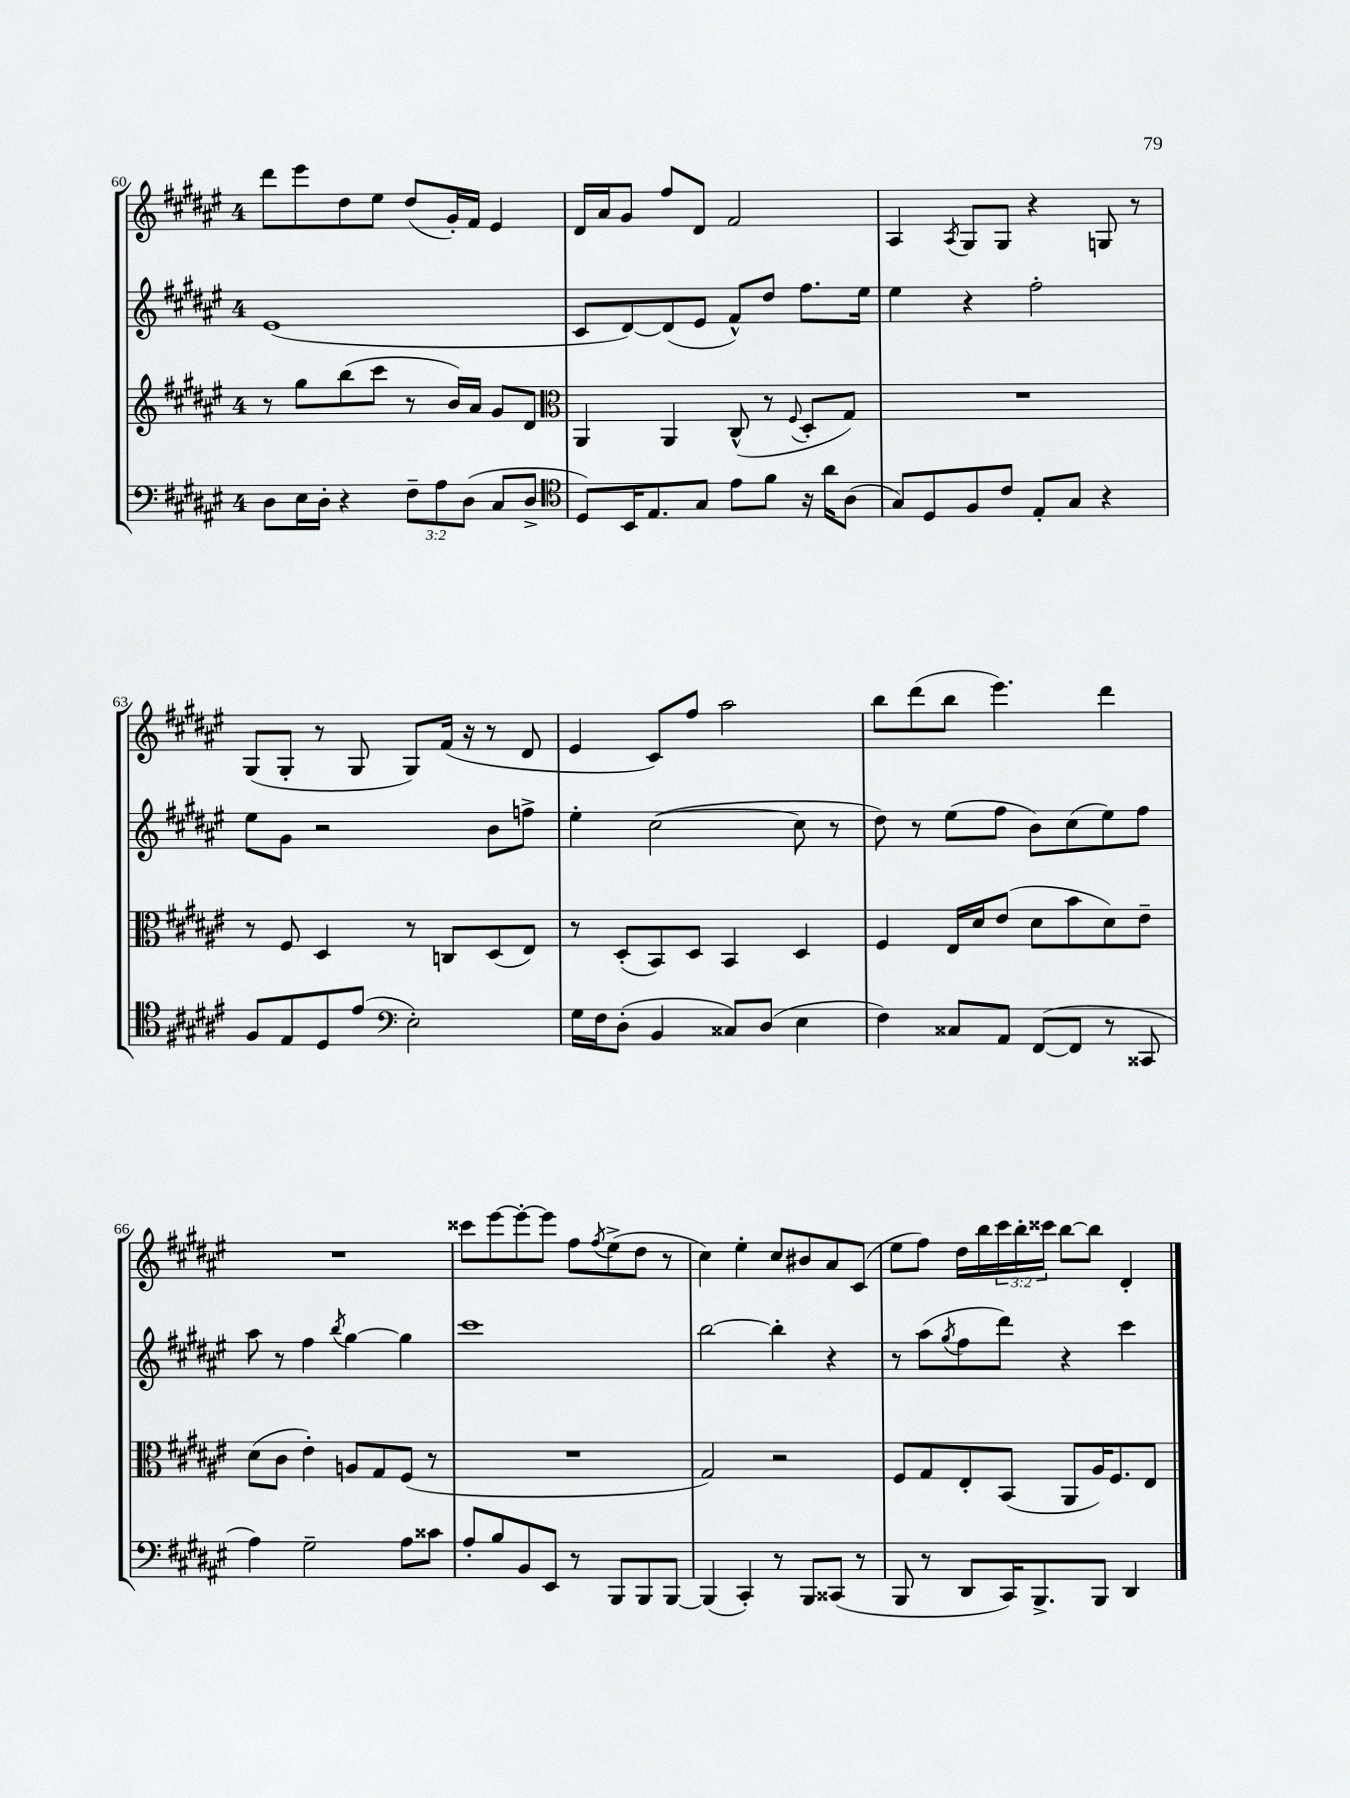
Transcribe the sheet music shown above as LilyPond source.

<<
\new StaffGroup <<
\new Staff = "s0" {
    \clef treble \key fis \major \once \override Staff.TimeSignature.style = #'single-digit \time 4/4 \override Staff.TupletNumber.text = #tuplet-number::calc-fraction-text
    dis'''8 eis'''8 dis''8 eis''8 dis''8( gis'16-.) fis'16 eis'4 |
    dis'16 ais'16 gis'8 fis''8 dis'8 fis'2 |
    ais4 \acciaccatura { ais8 } gis8 gis8 r4 g8 r8 |
    gis8( gis8-. r8 gis8 gis8) fis'16( r16 r8 dis'8 |
    eis'4 cis'8) fis''8 ais''2 |
    b''8 dis'''8( b''8 eis'''4.) dis'''4 |
    R1 |
    cisis'''8 eis'''8~ eis'''8~-. eis'''8 fis''8 \acciaccatura { fis''8 } eis''8->( dis''8 r8 |
    cis''4) eis''4-. cis''8 bis'8 ais'8 cis'8( |
    eis''8 fis''8) dis''16 b''16 \tuplet 3/2 { cis'''16 b''16-. cisis'''16 } b''8~ b''8 dis'4-. \bar "|." |
}
\new Staff = "s1" {
    \clef treble \key fis \major \once \override Staff.TimeSignature.style = #'single-digit \time 4/4
    eis'1( |
    cis'8 dis'8~) dis'8( eis'8 fis'8-^) dis''8 fis''8. eis''16 |
    eis''4 r4 fis''2-. |
    eis''8 gis'8 r2 b'8 f''8-> |
    eis''4-. cis''2~( cis''8 r8 |
    dis''8) r8 eis''8( fis''8 b'8) cis''8( eis''8) fis''8 |
    ais''8 r8 fis''4 \acciaccatura { b''8 } gis''4~ gis''4 |
    cis'''1 |
    b''2~ b''4-. r4 |
    r8 ais''8( \acciaccatura { gis''8 } fis''8 dis'''8) r4 cis'''4 \bar "|." |
}
\new Staff = "s2" {
    \clef treble \key fis \major \once \override Staff.TimeSignature.style = #'single-digit \time 4/4
    r8 gis''8 b''8( cis'''8 r8 b'16) ais'16 gis'8 dis'8 |
    \clef alto ais,4 ais,4 cis8-^( r8 \appoggiatura { fis8 } dis8-. gis8) |
    R1 |
    r8 fis8 dis4 r8 c8 dis8( eis8) |
    r8 dis8-.( b,8) dis8 b,4 dis4 |
    fis4 eis16 dis'16 eis'8( dis'8 b'8 dis'8) eis'8-- |
    dis'8( cis'8 eis'4-.) a8 gis8 fis8( r8 |
    R1 |
    gis2) r2 |
    fis8 gis8 eis8-. b,8( ais,8 ais16) fis8. eis8 \bar "|." |
}
\new Staff = "s3" {
    \clef bass \key fis \major \once \override Staff.TimeSignature.style = #'single-digit \time 4/4 \override Staff.TupletNumber.text = #tuplet-number::calc-fraction-text
    dis8 eis16 dis16-. r4 \tuplet 3/2 { fis8-- ais8 dis8( } cis8 dis8-> |
    \clef tenor dis8) b,16 eis8. gis8 eis'8 fis'8 r16 ais'16 ais8( |
    gis8) dis8 fis8 cis'8 eis8-. gis8 r4 |
    fis8 eis8 dis8 eis'8( \clef bass eis2-.) |
    gis16 fis16 dis8-.( b,4 cisis8) dis8( eis4 |
    fis4) cisis8 ais,8 fis,8~( fis,8 r8 cisis,8 |
    ais4) gis2-- ais8 cisis'8 |
    ais8-. b8 b,8 eis,8 r8 b,,8 b,,8 b,,8~ |
    b,,4( cis,4-.) r8 b,,8 cisis,8( r8 |
    b,,8 r8 dis,8 cis,16) b,,8.-> b,,8 dis,4 \bar "|." |
}
>>
>>
\layout { \context { \Score currentBarNumber = #60 } }
